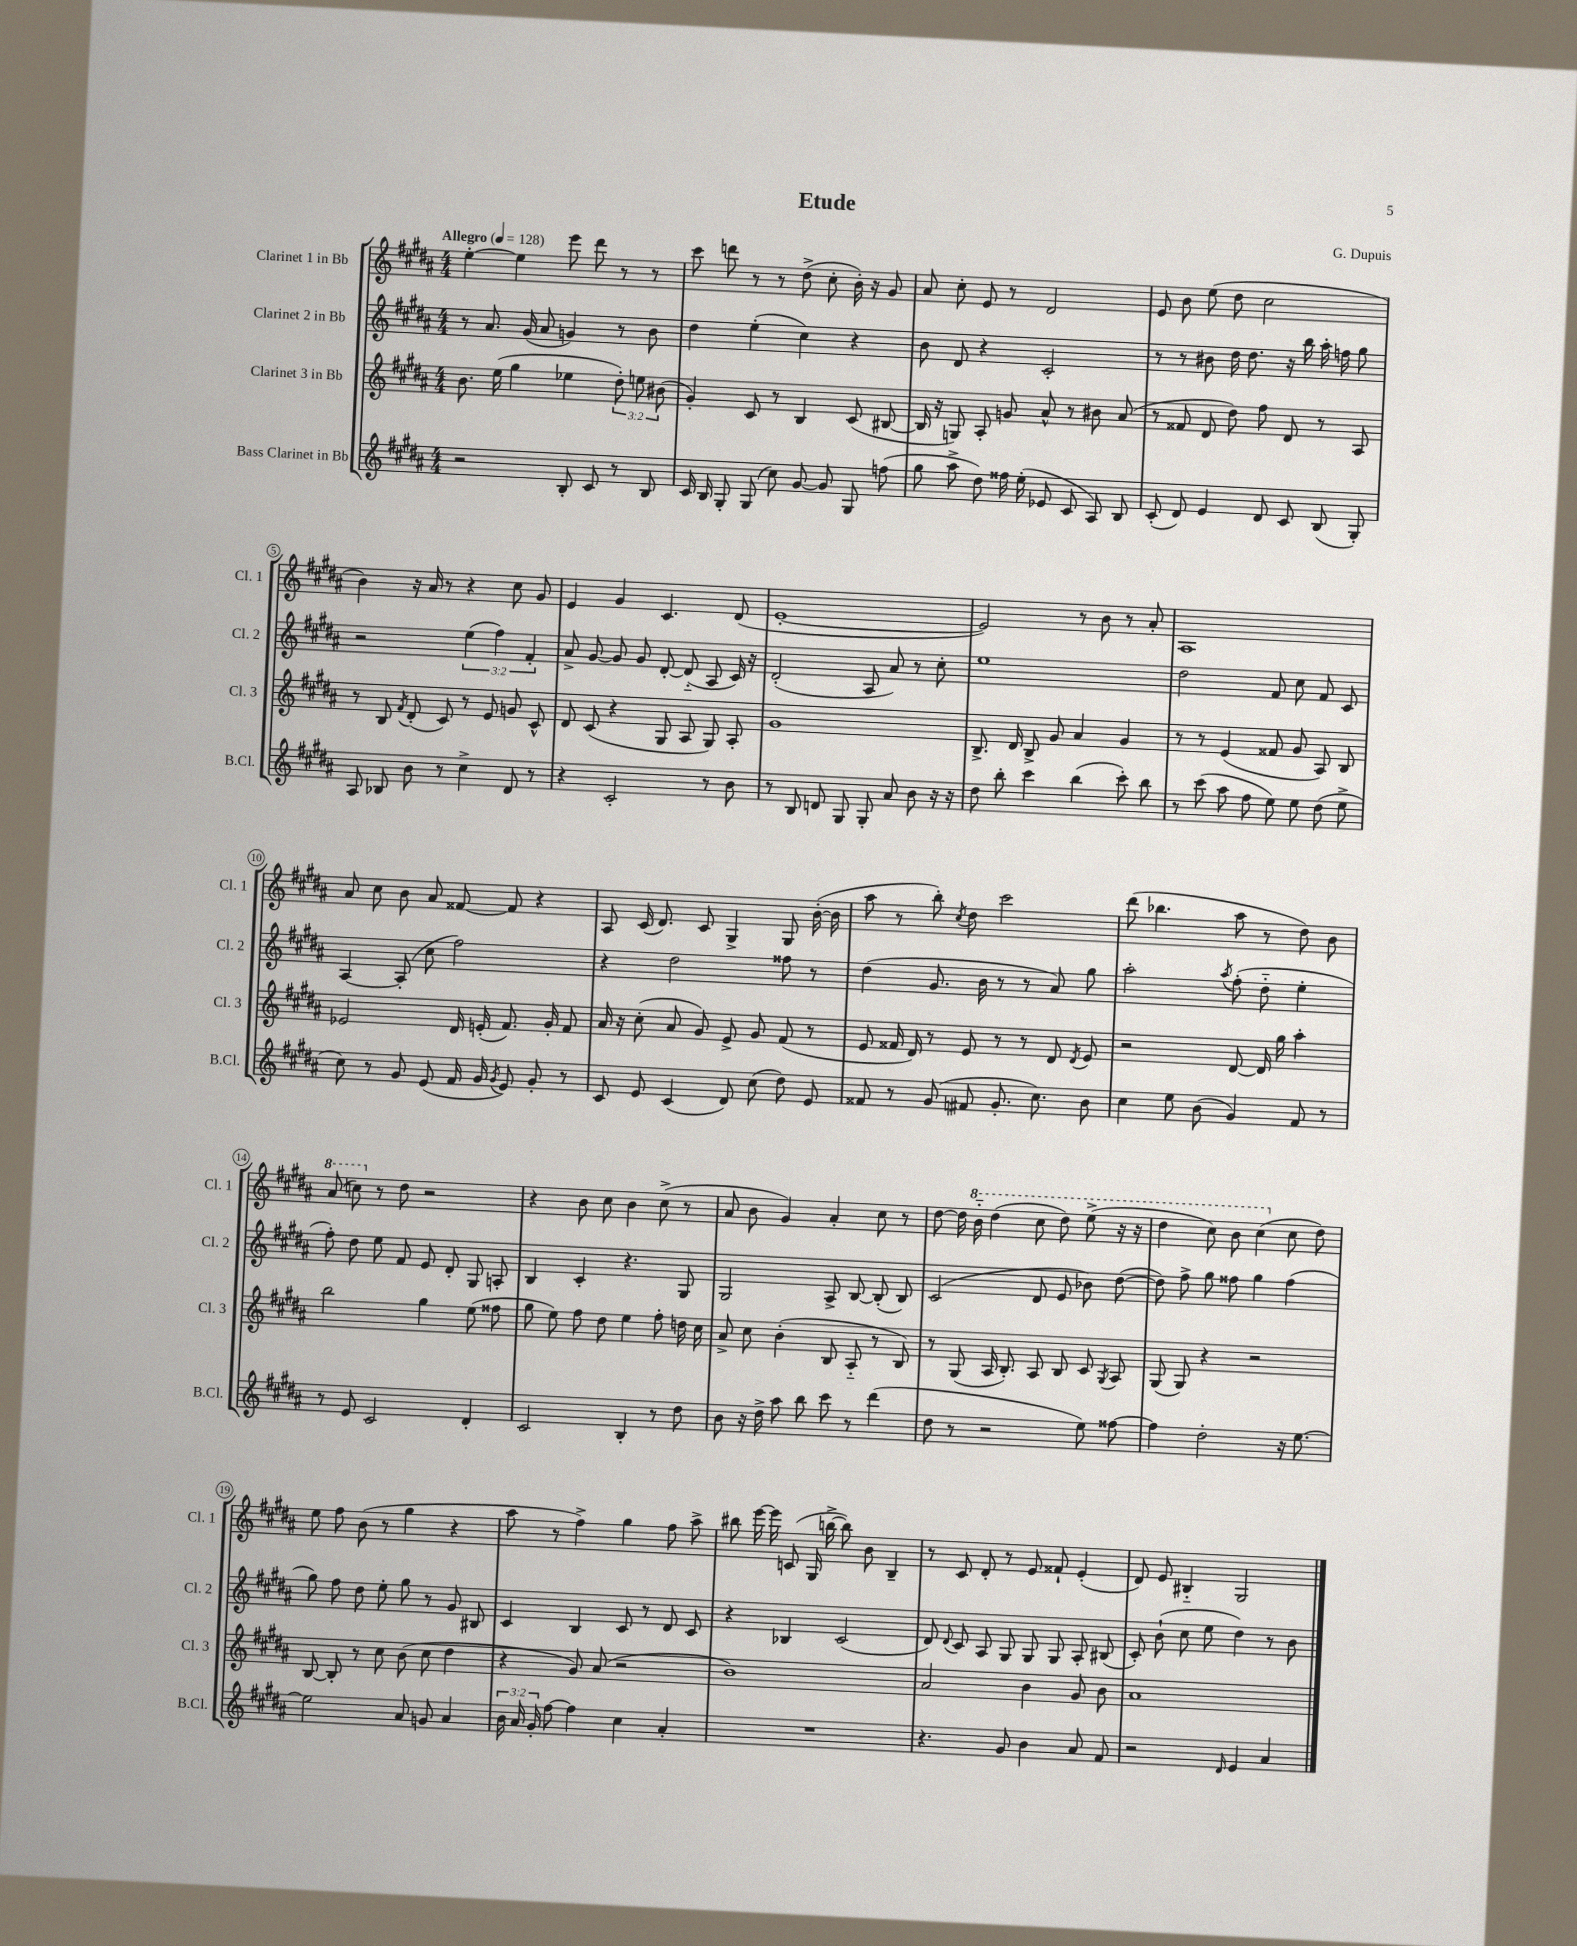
\header { title = "Etude" composer = "G. Dupuis" }
<<
\new StaffGroup <<
\new Staff = "s0" \with { instrumentName = "Clarinet 1 in Bb" shortInstrumentName = "Cl. 1" } {
    \clef treble \key b \major \numericTimeSignature \time 4/4 \tempo "Allegro" 4 = 128
    \autoBeamOff e''4~-. e''4 e'''8 dis'''8 r8 r8 |
    cis'''8 d'''8 r8 r8 dis''8->( cis''8-. b'16-.) r16 gis'8 |
    ais'8 cis''8-. e'8 r8 dis'2 |
    e'8 b'8 e''8( dis''8 cis''2 |
    b'4) r16 ais'16 r8 r4 cis''8 gis'8 |
    e'4 gis'4 cis'4. dis'8( |
    e'1~-. |
    e'2) r8 b'8 r8 ais'8-. |
    ais1 |
    ais'8 cis''8 b'8 ais'8 fisis'8~ fisis'8 r4 |
    ais8 cis'16( dis'8.) cis'8 gis4-> gis8 b'16~-.( b'16 |
    ais''8 r8 b''8-.) \acciaccatura { cis''8 } dis''8 cis'''2 |
    dis'''8( bes''4. ais''8 r8 dis''8) b'8 |
    \ottava #1 ais''8( c'''8) \ottava #0 r8 dis''8 r2 |
    r4 b'8 cis''8 b'4 cis''8->( r8 |
    ais'8 b'8 gis'4) ais'4-. cis''8 r8 |
    dis''8~ dis''16 \ottava #1 b''16-_ dis'''4( cis'''8 dis'''8) e'''8->( r16 r16 |
    dis'''4 cis'''8) b''8 cis'''4( \ottava #0 cis''8 dis''8) |
    e''8 fis''8 b'8( r8 gis''4 r4 |
    ais''8 r8 fis''4->) gis''4 fis''8 ais''8-> |
    bis''8 e'''16~ e'''16 c'8( gis16 b''16~-> b''8) b'8 b4-- |
    r8 cis'8 dis'8-. r8 e'8 fisis'8-! e'4-.( |
    dis'8) e'8 bis4-_ gis2 \bar "|." |
}
\new Staff = "s1" \with { instrumentName = "Clarinet 2 in Bb" shortInstrumentName = "Cl. 2" } {
    \clef treble \key b \major \numericTimeSignature \time 4/4 \override Staff.TupletNumber.text = #tuplet-number::calc-fraction-text
    \autoBeamOff r8 ais'8. gis'16( ais'8 g'4) r8 b'8 |
    dis''4 e''4-.( cis''4) r4 |
    b'8 dis'8 r4 cis'2-. |
    r8 r8 bis'8 dis''16 dis''8. r16 b''16 ais''16-. f''16 gis''8 |
    r2 \tuplet 3/2 { e''4( fis''4) fis'4-. } |
    ais'8-> gis'8~ gis'8 gis'8 dis'8~-. dis'8-_( ais8 cis'16) r16 |
    dis'2-.( ais8 ais'8) r8 cis''8-. |
    e''1 |
    dis''2 fis'8 cis''8 fis'8 cis'8 |
    ais4~ ais8-.( cis''8 fis''2) |
    r4 dis''2 fisis''8 r8 |
    dis''4( gis'8. b'16 r8 r8 ais'8) gis''8 |
    ais''2-. \acciaccatura { ais''8 } fis''8-.( dis''8-_ e''4-. |
    fis''8-.) dis''8 e''8 fis'8 e'8 dis'8-. gis8 a8-. |
    b4 cis'4-. r4. gis8 |
    gis2 ais8-> b8~ b8-.( b8) |
    cis'2( dis'8 e'8 bes'8) dis''8~( |
    dis''8) fis''8-> gis''8 fisis''8 gis''4 fisis''4( |
    gis''8) fis''8 dis''8 e''8-. gis''8 r8 gis'8 bis8 |
    cis'4 b4 cis'8 r8 dis'8 cis'8 |
    r4 bes4 cis'2( |
    dis'8) \appoggiatura { dis'8 } cis'8 ais8 gis8 gis8 gis8 ais8-. bis8( |
    cis'8-.) b'8-!( cis''8 e''8 dis''4) r8 b'8 \bar "|." |
}
\new Staff = "s2" \with { instrumentName = "Clarinet 3 in Bb" shortInstrumentName = "Cl. 3" } {
    \clef treble \key b \major \numericTimeSignature \time 4/4 \override Staff.TupletNumber.text = #tuplet-number::calc-fraction-text
    \autoBeamOff b'8. e''16( gis''4 ees''4 \tuplet 3/2 { dis''8-.) e''8 bis'8( } |
    gis'4-.) cis'8 r8 b4 cis'8( bis8~ |
    bis16 r16 g8) ais8-. g'8 ais'8-^ r8 bis'8 ais'8( |
    r8 fisis'8 dis'8 dis''8) fis''8 dis'8 r8 ais8 |
    r8 b8 \acciaccatura { fis'8 } dis'8-.( cis'8) r8 e'8 g'8 cis'8-^ |
    dis'8 cis'8( r4 gis8 ais8 gis8) ais8-. |
    gis'1 |
    b8.-> dis'16 b8-> gis'8 ais'4 gis'4 |
    r8 r8 e'4( fisis'8 gis'8 ais8) b8 |
    ees'2 dis'16 e'16-.( fis'8.) gis'16-. fis'8 |
    ais'16 r16 cis''8-.( ais'8 gis'8) e'8-> gis'8 fis'8( r8 |
    e'8 fisis'16 dis'16) r8 e'8 r8 r8 dis'8 \acciaccatura { dis'8 } e'8 |
    r2 dis'8~ dis'16 gis''16 ais''4-. |
    b''2 gis''4 e''8( fisis''8 |
    gis''8 e''8) fis''8 dis''8 e''4 fis''8-. d''16 cis''16 |
    ais'8-> cis''8 b'4-.( b8 ais8-_ r8 b8) |
    r8 gis8( ais16 b8.-.) ais8 b8 cis'8 \acciaccatura { gis8 } ais8 |
    gis8( gis8) r4 r2 |
    b8~ b8-. r8 cis''8 b'8( cis''8 dis''4 |
    r4 gis'8) ais'8( r2 |
    b'1) |
    ais'2 b'4 gis'8 b'8 |
    ais'1 \bar "|." |
}
\new Staff = "s3" \with { instrumentName = "Bass Clarinet in Bb" shortInstrumentName = "B.Cl." } {
    \clef treble \key b \major \numericTimeSignature \time 4/4 \override Staff.TupletNumber.text = #tuplet-number::calc-fraction-text
    \autoBeamOff r2 b8-. cis'8 r8 b8 |
    cis'16 b16 gis8-. gis8( cis''8) gis'8~ gis'8 gis8 f''8( |
    gis''8 ais''8-> dis''8) fisis''16 e''16-.( ees'8 cis'8 ais8) b8 |
    cis'8-.( dis'8) e'4 dis'8 cis'8 b8( gis8-.) |
    ais8 bes8 b'8 r8 cis''4-> dis'8 r8 |
    r4 cis'2-. r8 b'8 |
    r8 b8 d'8 gis8 gis8-. ais'8 b'8 r16 r16 |
    dis''8 b''8-. cis'''4 b''4( cis'''8-.) b''8 |
    r8 cis'''8( ais''8 fis''8 e''8) e''8 dis''8( e''8-> |
    cis''8) r8 gis'8 e'8( fis'16 gis'16 \acciaccatura { gis'8 } e'8) gis'8-. r8 |
    cis'8 e'8 cis'4( dis'8) cis''8( dis''8) e'8 |
    fisis'8 r8 gis'8( fis'8 gis'8.-. cis''8.) b'8 |
    cis''4 e''8 b'8( gis'4) fis'8 r8 |
    r8 e'8 cis'2 dis'4-. |
    cis'2 b4-. r8 dis''8 |
    b'8 r16 dis''16-> ais''8 b''8 cis'''8 r8 dis'''4( |
    dis''8 r8 r2 e''8) fisis''8~ |
    fisis''4 dis''2-. r16 e''8.~ |
    e''2 ais'8 g'8 ais'4 |
    \tuplet 3/2 { b'16 ais'16 gis'16-. } fis''8~ fis''4 cis''4 ais'4-. |
    R1 |
    r4. gis'8 b'4 ais'8 fis'8 |
    r2 \grace { dis'16 } e'4 ais'4 \bar "|." |
}
>>
>>
\layout { \context { \Score \override BarNumber.stencil = #(make-stencil-circler 0.1 0.3 ly:text-interface::print) } }
